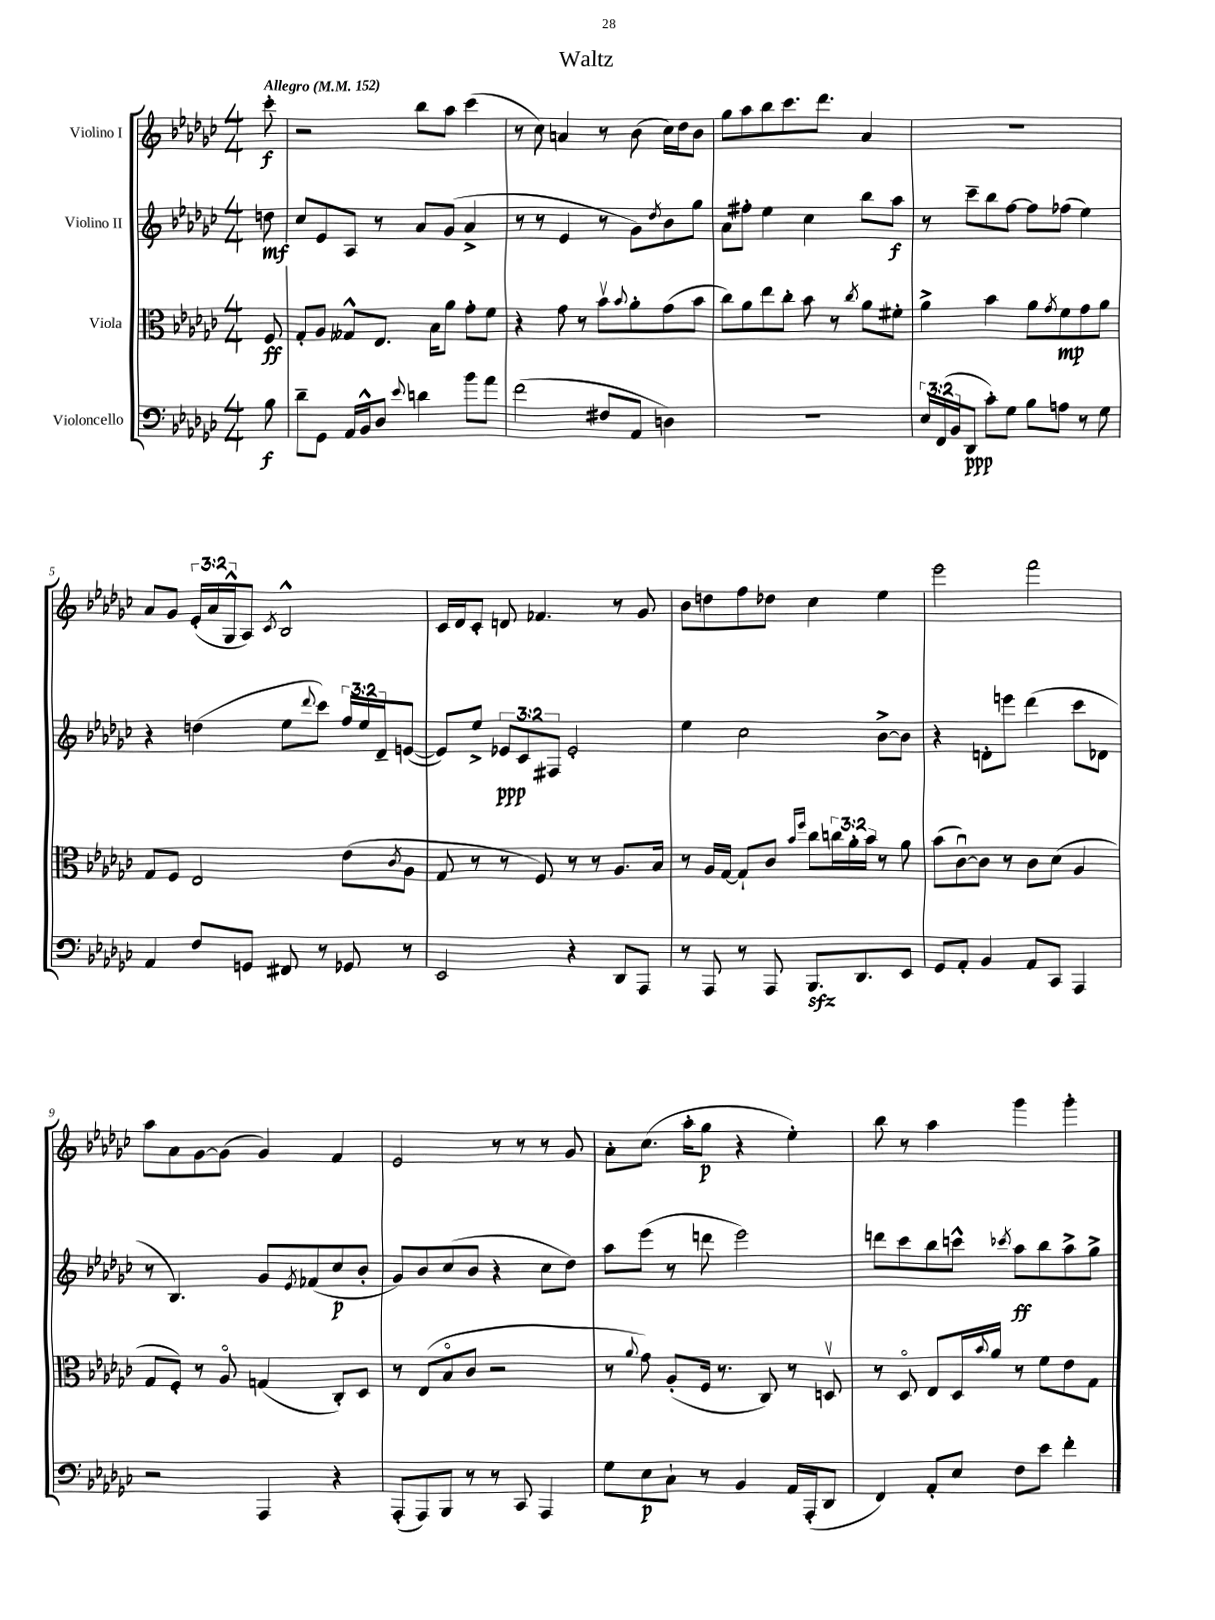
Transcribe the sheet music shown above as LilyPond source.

\header { title = "Waltz" }
<<
\new StaffGroup <<
\new Staff = "s0" \with { instrumentName = "Violino I" } {
    \clef treble \key ges \major \numericTimeSignature \time 4/4 \override Staff.TupletNumber.text = #tuplet-number::calc-fraction-text \partial 8 \tempo "Allegro" 4 = 152
    ces'''8-.\f |
    r2 bes''8 aes''8 ces'''4( |
    r8 ces''8) a'4 r8 bes'8( ces''16) des''16 bes'8 |
    ges''8 aes''8 bes''8 ces'''8. des'''8. aes'4 |
    R1 |
    aes'8 ges'8 \tuplet 3/2 { ees'16-.( aes'16 ges16-^ } aes8) \acciaccatura { ces'8 } bes2-^ |
    ces'16 des'16 ces'8-. d'8 fes'4. r8 ges'8 |
    bes'8 d''8 f''8 des''8 ces''4 ees''4 |
    ees'''2 f'''2 |
    aes''8 aes'8 ges'8~ ges'8( ges'4) f'4 |
    ees'2 r8 r8 r8 ges'8 |
    aes'8-. ces''8.( aes''16-. ges''8\p r4 ees''4-.) |
    bes''8 r8 aes''4 ges'''4 ges'''4-. \bar "|." |
}
\new Staff = "s1" \with { instrumentName = "Violino II" } {
    \clef treble \key ges \major \numericTimeSignature \time 4/4 \override Staff.TupletNumber.text = #tuplet-number::calc-fraction-text \partial 8
    d''8\mf |
    ces''8 ees'8 aes8 r8 aes'8 ges'8( aes'4-> |
    r8 r8 ees'4 r8 ges'8) \acciaccatura { des''8 } bes'8 ges''8 |
    aes'8 fis''8-. ees''4 ces''4 bes''8 aes''8\f |
    r8 ces'''8-- bes''8 f''8~ f''8 fes''8( ees''4) |
    r4 d''4( ees''8 \appoggiatura { des'''8 } ces'''8) \tuplet 3/2 { f''16 ees''16 des'16-- } e'8~( |
    e'8) ees''8-> \tuplet 3/2 { ees'8\ppp ces'8 fis8 } ees'2-. |
    ees''4 ces''2 bes'8~-> bes'8 |
    r4 d'8-. e'''8 des'''4( ces'''8 des'8 |
    r8 bes4.) ges'8 \acciaccatura { ees'8 } fes'8( ces''8\p bes'8-. |
    ges'8) bes'8 ces''8( bes'8 r4 ces''8 des''8) |
    aes''8 ees'''8( r8 d'''8 ees'''2) |
    d'''8 ces'''8 bes''8 c'''8-^ \acciaccatura { ces'''8 } aes''8\ff bes''8 aes''8-> ges''8-> \bar "|." |
}
\new Staff = "s2" \with { instrumentName = "Viola" } {
    \clef alto \key ges \major \numericTimeSignature \time 4/4 \override Staff.TupletNumber.text = #tuplet-number::calc-fraction-text \partial 8
    f8\ff |
    ges8-. aes8 geses8-^ ees8. bes16 aes'8 ges'8-. f'8 |
    r4 ges'8 r8 bes'8\upbow \appoggiatura { bes'8 } aes'8-. ges'8( bes'8 |
    ces''8) aes'8 ees''8 ces''8-. bes'8 r8 \acciaccatura { ces''8 } aes'8 fis'8-. |
    aes'4-> bes'4 aes'8 \acciaccatura { ges'8 } f'8\mp ges'8 aes'8 |
    ges8 f8 ees2 ees'8( \acciaccatura { ces'8 } aes8 |
    ges8 r8 r8 f8) r8 r8 aes8. bes16 |
    r8 aes16 ges16~ ges8-! ces'8 \grace { bes'16 f''16 } ces''8 \tuplet 3/2 { c''16 aes'16-. bes'16 } r8 aes'8 |
    bes'8( ces'8~\downbow) ces'8 r8 ces'8 des'8( aes4 |
    ges8 f8-.) r8 aes8\flageolet g4( ces8-.) des8 |
    r8 ees8( bes8\flageolet ces'8 r2 |
    r8 \appoggiatura { aes'8 } ges'8) aes8-.( f16 r8. ces8) r8 d8\upbow |
    r8 des8\flageolet ees8 des16 \appoggiatura { bes'8 } aes'16 r8 f'8 ees'8 ges8 \bar "|." |
}
\new Staff = "s3" \with { instrumentName = "Violoncello" } {
    \clef bass \key ges \major \numericTimeSignature \time 4/4 \override Staff.TupletNumber.text = #tuplet-number::calc-fraction-text \partial 8
    bes8\f |
    des'8-- ges,8 aes,16 bes,16-^ des8 \appoggiatura { ees'8 } d'4 bes'8 aes'8 |
    f'2( fis8 aes,8 d4) |
    R1 |
    \tuplet 3/2 { ees16 f,16( bes,16 } des,8\ppp ces'8-.) ges8 bes8 a8 r8 ges8 |
    aes,4 f8 g,8 fis,8 r8 ges,8 r8 |
    ees,2 r4 des,8 aes,,8 |
    r8 aes,,8 r8 aes,,8 bes,,8.\sfz des,8. ees,8 |
    ges,8 aes,8-. bes,4 aes,8 ces,8 aes,,4 |
    r2 aes,,4 r4 |
    aes,,8-.( aes,,8) bes,,8 r8 r8 ces,8 aes,,4 |
    ges8 ees8\p ces8-! r8 bes,4 aes,16 aes,,16-.( des,8 |
    f,4) aes,8-. ees8 f8 ees'8 f'4-. \bar "|." |
}
>>
>>
